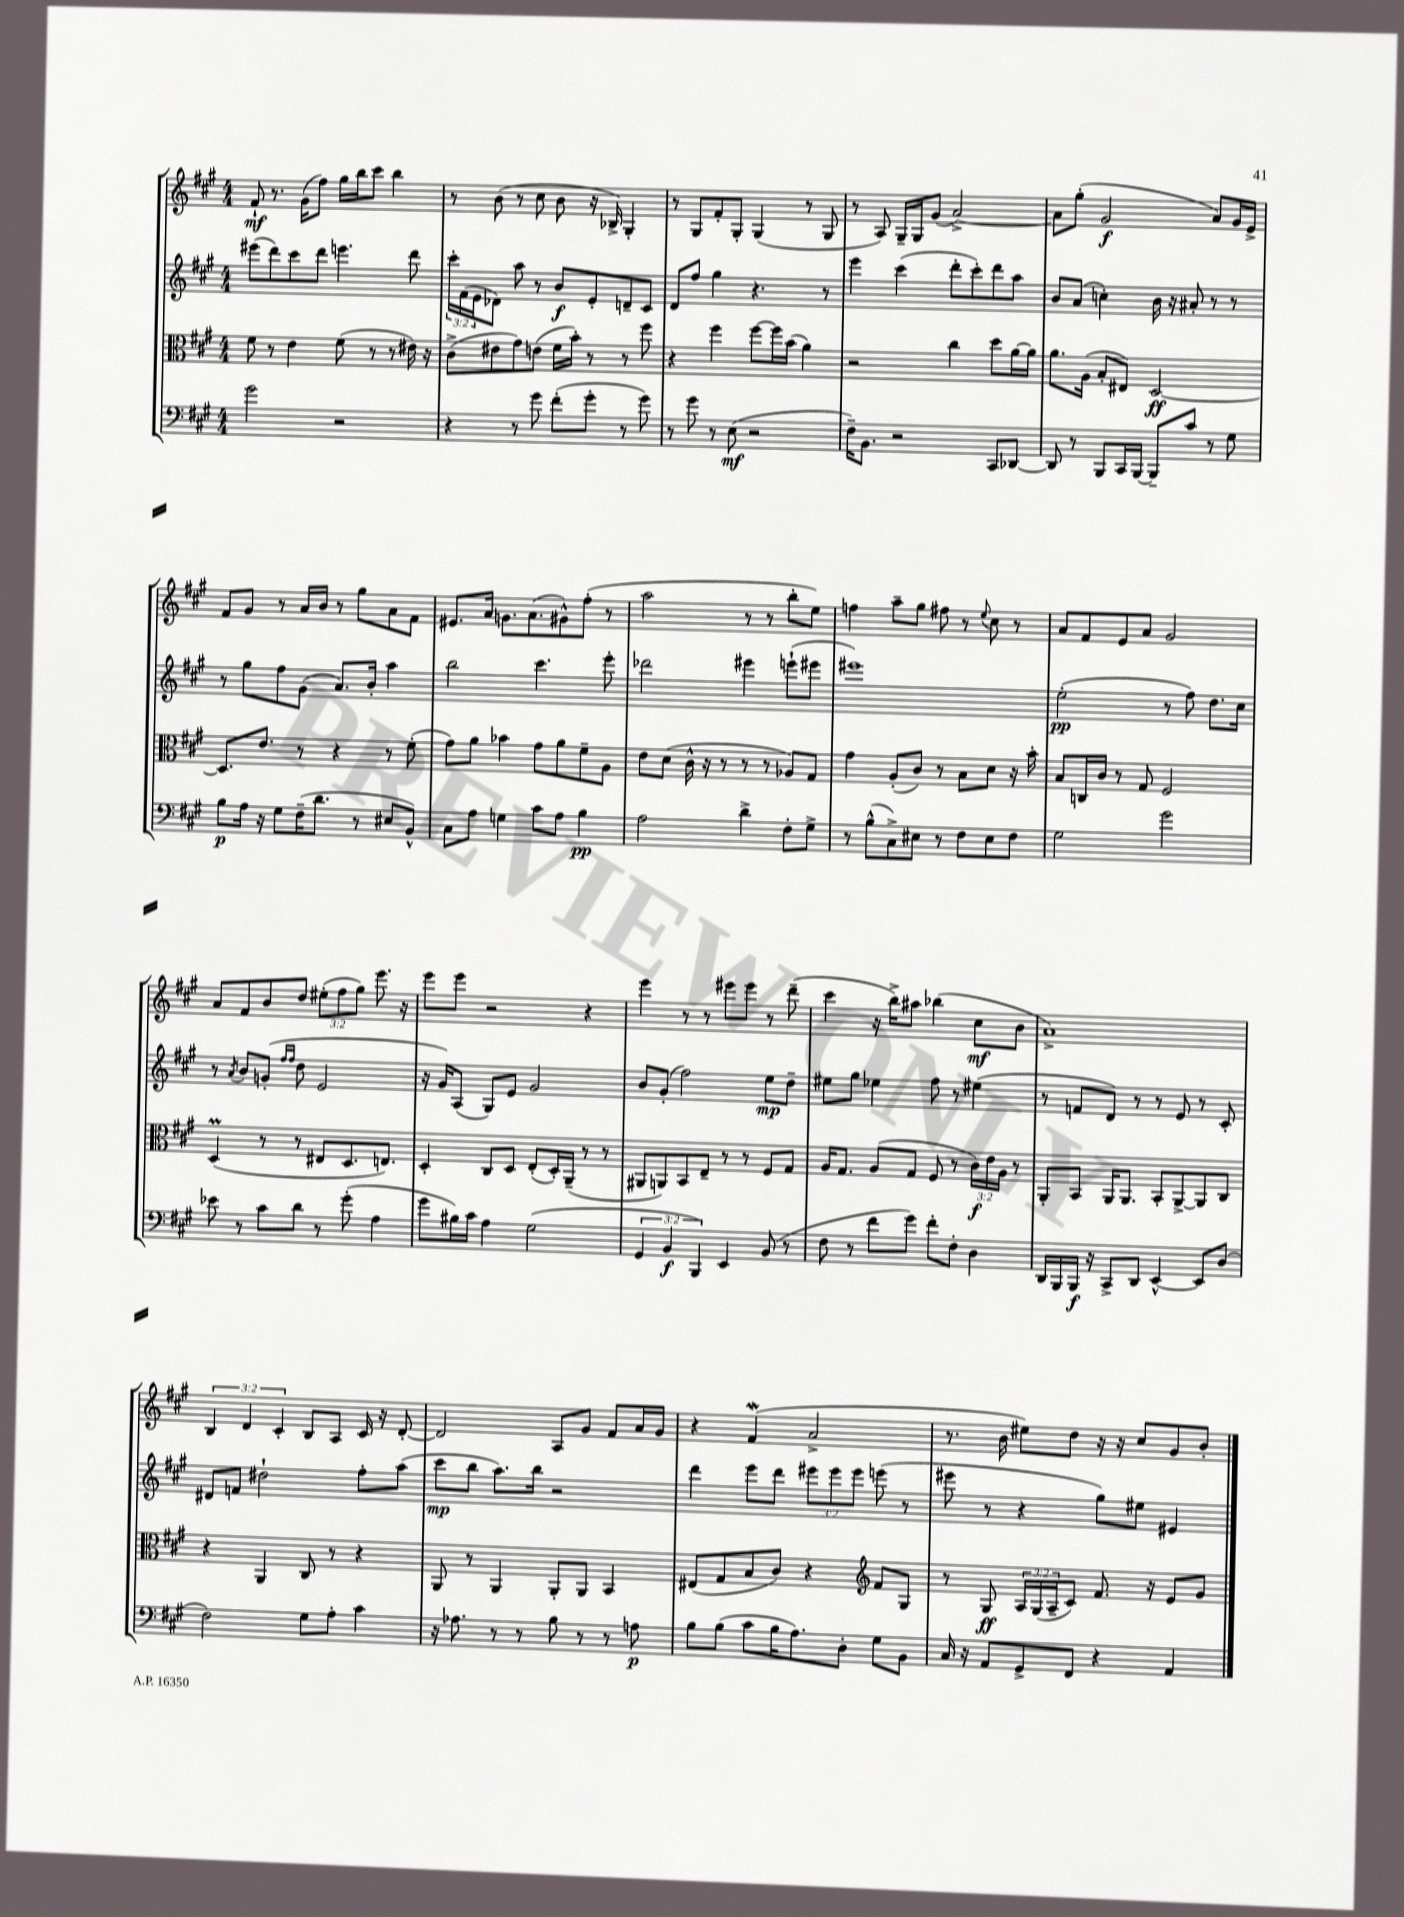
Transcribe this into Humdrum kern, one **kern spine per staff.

**kern	**kern	**kern	**kern
*staff4	*staff3	*staff2	*staff1
*clefF4	*clefC3	*clefG2	*clefG2
*k[f#c#g#]	*k[f#c#g#]	*k[f#c#g#]	*k[f#c#g#]
*M4/4	*M4/4	*M4/4	*M4/4
2g#	8f#	(8eee#	8f#`
.	8r	8ddd)	8.r
.	4e	8ccc#	.
.	.	.	(16g#
.	.	8ddd	8ff#)
2r	(8f#	4.eee	16gg#
.	.	.	16bb
.	8r	.	8ccc#
.	8r	.	4bb
.	16e#)	8ddd	.
.	16r	.	.
=	=	=	=
4r	(8c#^	24ccc#'	8r
.	.	(24f#	.
.	.	24e	.
.	8e#	8d-)	(8b
8r	8g#)	8aa	8r
8g#	(8e	8r	8cc#
(8f#'	16f#	8b	8b
.	16b')	.	.
8g#'	8r	8e'	16r
.	.	.	16B-^)
8r	8r	8d~	4G#'
8g#)	8ff#	8c#	.
=	=	=	=
8r	4r	8d	8r
8g#	.	8ff#	8G#
8r	4ff#	4gg#	8f#'
(8E	.	.	8G#'
2r	[8ff#	4.r	(4G#
.	16ff#]	.	.
.	(16b	.	.
.	4a)	.	8r
.	.	8r	8G#
=	=	=	=
16F#~)	2r	4eee	8r
8.BB	.	.	.
.	.	.	8A)
2r	.	(4ccc#	16G#~
.	.	.	16G#
.	.	.	(8g#
.	4cc#	8ddd'	[2a^)
.	.	8ccc#')	.
8CC#	8dd	8ddd	.
[8DD-	[16a	8aa	.
.	16a]	.	.
=	=	=	=
8DD-]	8.a	8b	8a]
8r	.	(8a	(8gg#'
.	(16A	.	.
8BBB	8B'	4cc')	2g#
16CC#	8E#)	.	.
[16BBB	.	.	.
8BBB~]	[2D	16b	.
.	.	16r	.
8c#	.	8a#'	.
8r	.	8r	8a)
8G#	.	8r	16g#
.	.	.	16e^
=	=	=	=
8B	8.D]	8r	8f#
16A	.	8gg#	8g#
16r	8.e	.	.
8G#	.	8ff#	8r
(16F#~	8r	(8g#	16a
8.d	.	.	16b
.	4r	8.a)	8r
8r	.	.	8gg#
.	.	16b'	.
8E#	8r	4aa	8a
8BB^^)	(8f#'	.	8f#
=	=	=	=
8C#	8g#)	2bb	8.e#
8A	8a	.	.
.	.	.	16a
4G	4b-	.	8.g
.	.	.	(8.a
8c#	8g#	4.ccc#	.
8A	8a	.	8g#^^)
4B	8f#~	.	(8ff#'
.	8A	8eee'	8r
=	=	=	=
2A	8e	2ddd-	2aa
.	(8d	.	.
.	16c#^^	.	.
.	16r	.	.
.	8r	.	.
4d^	8r	4eee#	8r
.	8r	.	8r
8F#'	8A-)	(8eee`	8bb'
8G#^	8G#	8eee#	8ee)
=	=	=	=
8r	4g#	1eee#)	4ff
(8B^^	.	.	.
8C#^)	(8A'	.	8aa~
8E#	8c#)	.	8gg#
8r	8r	.	8ff#
8F#	8B	.	8r
.	.	.	8qqee
8E#	8d	.	8cc#
8F#	16r	.	8r
.	16b'	.	.
=	=	=	=
2G#	8B	(2ee'	8a
.	16C	.	8f#
.	16c#	.	.
.	8r	.	8e
.	8G#	.	8a
2g#	2F#	8r	2g#
.	.	8ff#)	.
.	.	8.dd	.
.	.	16cc#	.
=	=	=	=
8e-	(4D	8r	8a
.	.	8qa	.
8r	.	8b	8f#
8c#	8r	(8g'	8b
.	.	16qqff#	.
.	.	16qqff#	.
8d	8r	8dd	8dd
8r	8E#	2e	(12ee#'
.	.	.	12ff#
(8g#'	8.D	.	.
.	.	.	12gg#)
4A	.	.	8.eee
.	8.E)	.	.
.	.	.	16r
=	=	=	=
8g#	4D'	16r	8eee
.	.	16g#)	.
16B#)	.	(8A	8eee
16c#	.	.	.
4A	8C#	8G#)	2r
.	8D	8e	.
(2G#	(8E'	2g#	.
.	16D')	.	.
.	(16AA~	.	.
.	8r	.	4r
.	8r	.	.
=	=	=	=
6GG#	8AA#	8b	4eee
.	8AA)	(8g#'	.
6BB	.	.	.
.	8BB	2ff#)	8r
6BBB)	.	.	.
.	8E~	.	8r
4EE	8r	.	8eee#
.	8r	.	8eee#
(8BB	8F#	8ee	8r
8r	8G#	8dd~	(8ddd~
=	=	=	=
8F#	16A	8ee#	4ccc#
.	8.G#	.	.
8r	.	8gg#	.
8f#	(8A	4ee-	16r
.	.	.	16bb^)
8g#)	8G#	.	8aa#
8f#'	8F#	8ff#	(4bb-
8F#'	8r	8r	.
4D	24c#)	(4ee#	8cc#
.	24e	.	.
.	24A	.	.
.	8r	.	8b
=	=	=	=
16DD	8AA'	8r	1a^)
16BBB	.	.	.
16BBB	8BB	8f	.
16r	.	.	.
8CC#^	16AA	8d)	.
.	8.AA	.	.
8DD	.	8r	.
[4EE^^	8BB'	8r	.
.	[8AA^	8e	.
8EE]	8AA]	8r	.
(8D	8C#	8c#'	.
=	=	=	=
2F#)	4r	8d#	6B
.	.	8f	.
.	.	.	6d
.	4AA	2dd#`	.
.	.	.	6c#'
8G#	8C#	.	8B
8A'	8r	.	8A
4c#	4r	8ff#'	16c#
.	.	.	16r
.	.	(8aa	[8d'
=	=	=	=
16r	8AA	8ccc#	2d]
8.A-	.	.	.
.	8r	8bb	.
8r	4AA	8.aa)	.
8r	.	.	.
.	.	16bb	.
8B	8AA'	2r	8A
8r	8AA	.	8g#
8r	4BB	.	8f#
8A	.	.	16a
.	.	.	16g#
=	=	=	=
8B	(8E#	4ddd	4r
(8B	8G#	.	.
8c#	8B	8eee	(4f#
16B	8c#)	8ddd	.
8.A)	.	.	.
.	4r	12eee#	2a^
.	.	12eee#	.
8D'	.	.	.
.	.	12eee#	.
*	*clefG2	*	*
8G#	8f#	(8eee	.
8BB	8G#	8r	.
=	=	=	=
16C#	8r	8eee#	8.r
16r	.	.	.
8AA	8G#	8r	.
.	.	.	16b
8GG#^	24A	4r	8ee#)
.	(24G#	.	.
.	24A~	.	.
8FF#	8c#)	.	8dd
4r	8.f#	8gg#)	16r
.	.	.	16r
.	.	8ee#	8cc#
.	16r	.	.
4AA	8e	4e#	8g#
.	8g#	.	8b'
==	==	==	==
*-	*-	*-	*-
